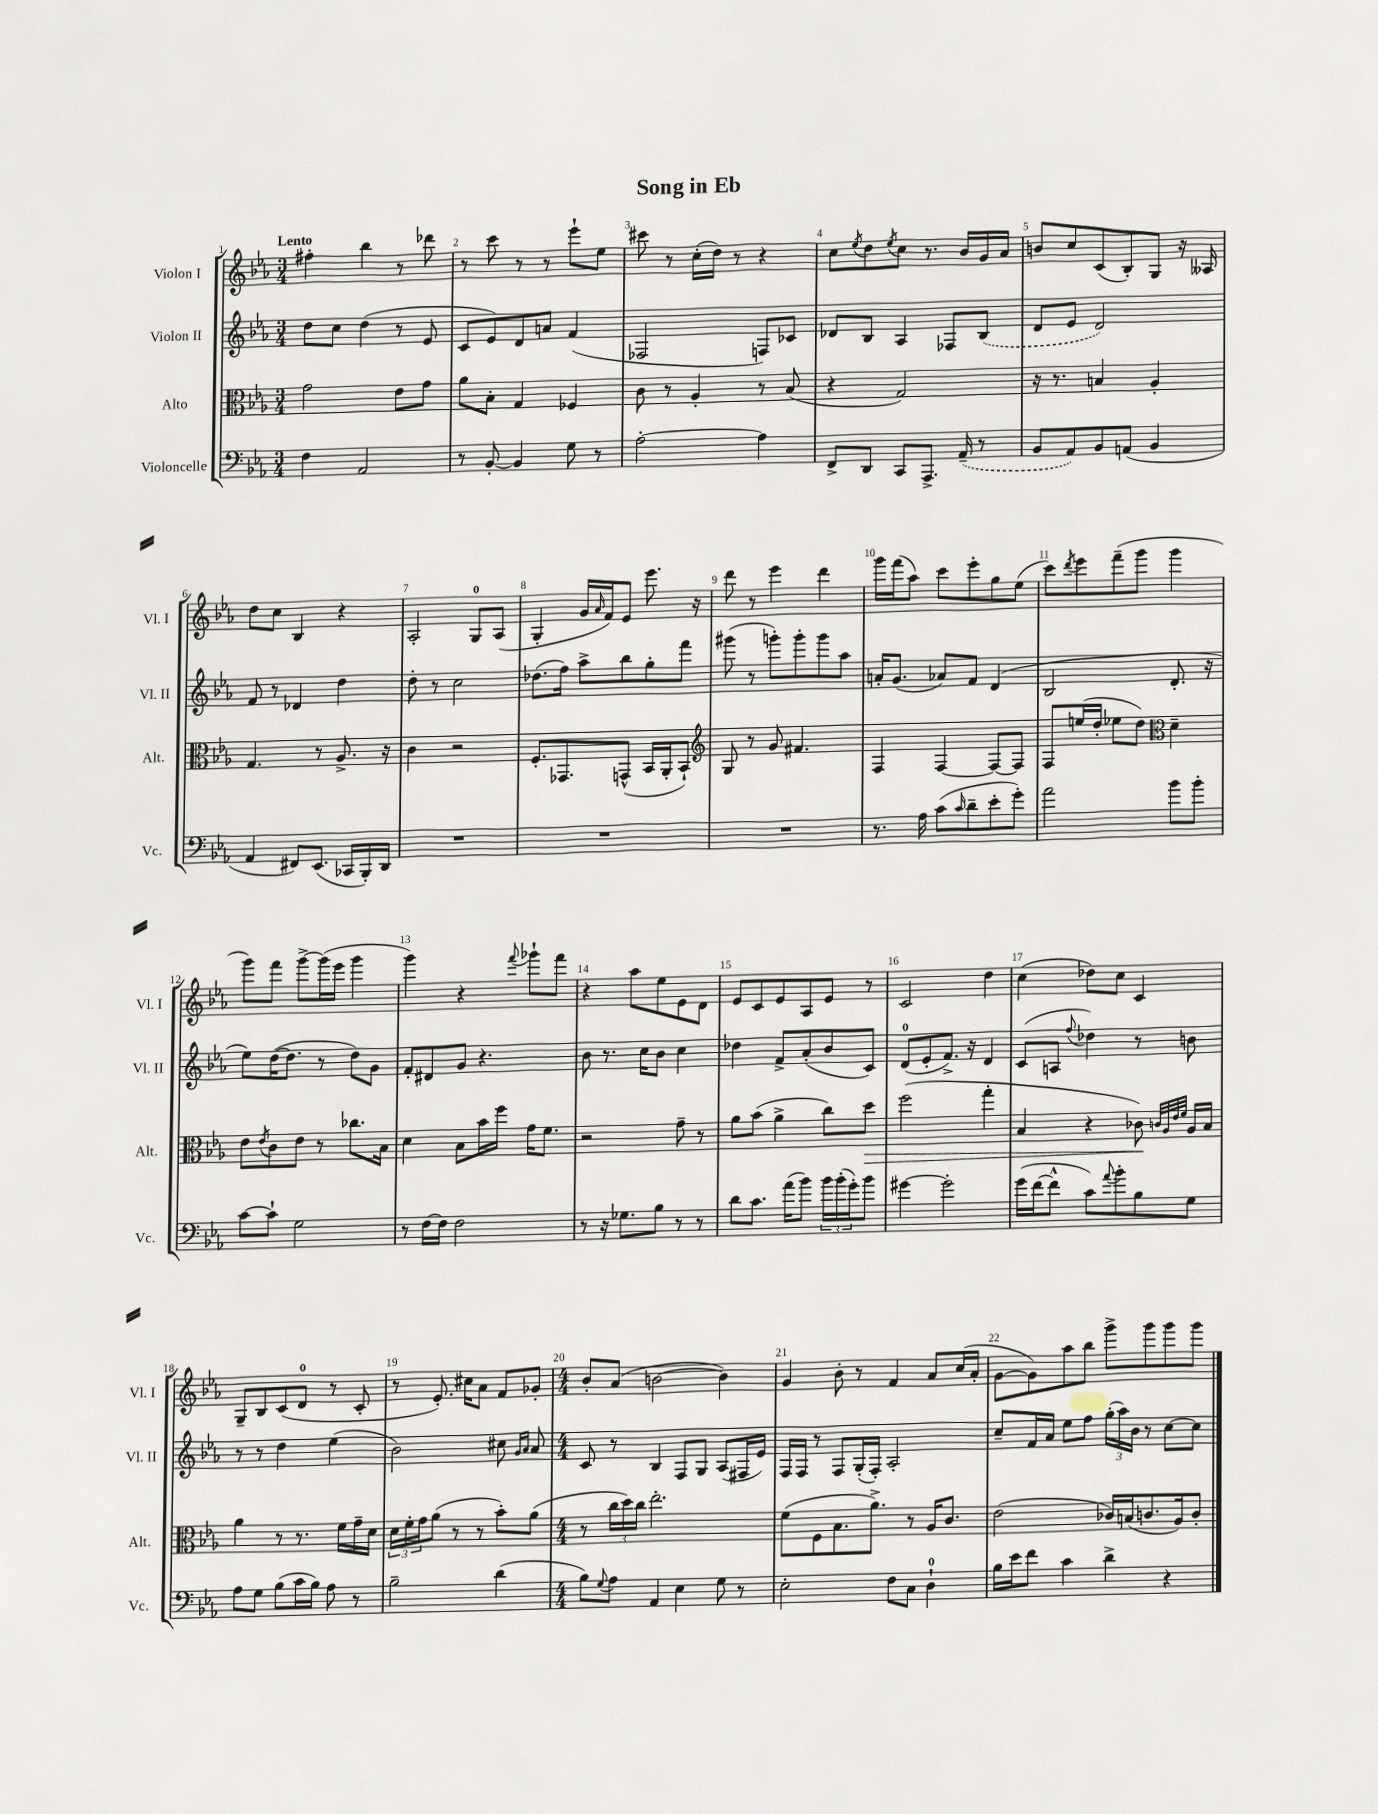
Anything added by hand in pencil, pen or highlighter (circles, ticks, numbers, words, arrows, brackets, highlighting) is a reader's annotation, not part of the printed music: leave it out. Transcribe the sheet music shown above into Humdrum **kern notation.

**kern	**kern	**kern	**kern
*staff4	*staff3	*staff2	*staff1
*clefF4	*clefC3	*clefG2	*clefG2
*k[b-e-a-]	*k[b-e-a-]	*k[b-e-a-]	*k[b-e-a-]
*M3/4	*M3/4	*M3/4	*M3/4
4F	2g	8dd	4ff#'
.	.	8cc	.
2AA-	.	(4dd	4bb-
.	8e-	8r	8r
.	8g	8e-	8ddd-
=	=	=	=
8r	8a-	8c	8r
[8BB-'	8B-'	8e-)	8ccc
4BB-]	4G	8d	8r
.	.	8a	8r
8G	4F-	(4f	8eee-`
8r	.	.	8ee-
=	=	=	=
[2A-'	8c	2F-	8ccc#
.	8r	.	8r
.	4A-'	.	(16cc'
.	.	.	16dd)
.	.	.	8r
4A-]	8r	8F)	4r
.	(8B-	8c-	.
=	=	=	=
8FF^	4r	8d-	8cc
.	.	.	8qee-
8DD	.	8B-	8dd
.	.	.	8qee-
8CC	2G)	4A-	8cc
8.AAA-^	.	.	8.r
.	.	8F-	.
(16AA-~	.	.	16b-
8r	.	(8B-	16g
.	.	.	16a-
=	=	=	=
8BB-	16r	8d	8b
.	8.r	.	.
8AA-)	.	8e-	8cc
8BB-	4B	2d)	(8c
(8AA	.	.	8B-')
4BB-	4A-'	.	8G
.	.	.	16r
.	.	.	16A--
=	=	=	=
4AA-	4.G	8f	8dd
.	.	8r	8cc
8FF#)	.	4d-	4B-
(8.EE-	8r	.	.
.	8.A-^	4dd	4r
16CC-	.	.	.
16BBB-')	.	.	.
16DD	16r	.	.
=	=	=	=
2.r	4c	8dd'	2A-'
.	.	8r	.
.	2r	2cc	.
.	.	.	8G
.	.	.	(8A-
=	=	=	=
2.r	8.F'	(8.dd-	4G'
.	8.GG-	16ff)	.
.	.	8aa-^	16g
.	.	.	16qqa-
.	.	.	16f)
.	(8GG^^	8bb-	8e-
.	16BB-	8gg'	8.eee-
.	16AA-'	.	.
.	8BB-`)	8fff	.
.	.	.	16r
=	=	=	=
*	*clefG2	*	*
2.r	8G	(8ggg#	8ddd
.	8r	8r	8r
.	8g	8ggg')	4eee-
.	4.f#	8ggg'	.
.	.	8ggg	4ddd
.	.	8aa-	.
=	=	=	=
8.r	4F	16a'	16ggg
.	.	(8.g	(16fff
.	.	.	8aa-)
16A-	.	.	.
(8c	[4F	8a-)	8ccc
16qqc	.	.	.
8d~	.	8f	8eee-'
8e-'	8F_	(4d	8gg
8g')	8F]	.	(8ee-
=	=	=	=
2a-	8F	2B-	8ccc)
.	.	.	8qddd
.	(16ee	.	8eee-
.	16dd'	.	.
.	8ee-	.	(8fff~
.	8dd)	.	8ggg
*	*clefC3	*	*
8b-	4d~	8.d'	4ggg
8b-'	.	.	.
.	.	16r	.
=	=	=	=
[8c	8e-	8ee-)	8ggg)
.	8qe-	.	.
8c`]	8c	([16dd	8fff
.	.	8.dd]	.
2G	8e-	.	[8ggg^
.	8r	8r	(16ggg]
.	.	.	16eee-
.	8.cc-	8dd)	4ggg
.	.	8g	.
.	16B-	.	.
=	=	=	=
8r	4d	8f'	4ggg)
[16F	.	8d#	.
16F]	.	.	.
2F	8B-	8g	4r
.	16b-	4.r	.
.	16ff	.	.
.	.	.	8qqfff
.	16g	.	8ggg-`
.	8.f	.	.
.	.	.	8fff
=	=	=	=
8r	2r	8b-	4r
16r	.	8.r	.
8.G-	.	.	.
.	.	.	8aa-
.	.	16cc	.
8B-	.	8b-	8ee-
8r	8g~	4cc	8e-
8r	8r	.	8d
=	=	=	=
8d	8a-	4dd-	8e-
8.c	(8b-	.	8c
.	4a-^	8f^	8e-
(16a-	.	.	.
8b-)	.	(8a-'	8A-
24b-	8cc)	8b-	8e-
(24b-'	.	.	.
24g')	.	.	.
8b-	8dd	8c)	8r
=	=	=	=
[4g#	(2ff	(8d	2c
.	.	8e-'	.
2g#']	.	8.f^)	.
.	.	16r	.
.	4gg'	4d	4dd
=	=	=	=
(16g	4B-	(8c	(4cc
[16f	.	.	.
8f^^]	.	8A	.
.	.	8qqff	.
8c)	4r	4dd-)	8dd-)
8qqa-	.	.	.
8b-'	.	.	8cc
8B-	8c-)	8r	4c
.	32qqc	.	.
.	32qqA-	.	.
.	32qqe-	.	.
.	32qqf	.	.
8G	16A-	8b	.
.	16B-	.	.
=	=	=	=
8A-	4a-	8r	8G~
8G	.	8r	8B-
(8B-	8r	4dd	(8c
16c	8.r	.	8d
16B-)	.	.	.
8A-	.	(4ee-	8r
.	16f	.	.
8r	16g~	.	8c'
.	16d	.	.
=	=	=	=
2B-~	24d	2b-)	8r
.	24f'	.	.
.	24g	.	.
.	(8a-	.	8.e-')
.	8r	.	.
.	.	.	16cc#
.	8r	.	8a-
(4d	8b-')	8cc#	8f
.	.	16qqg	.
.	.	16qqa-	.
.	(8a-	8a-	8g-'
=	=	=	=
*M4/4	*M4/4	*M4/4	*M4/4
8B-)	8r	8c	8b-'
8qqG	.	.	.
8A-	24cc	8r	(8a-
.	24dd)	.	.
.	24cc	.	.
4AA-	2.ee-'	4B-	[2b
4E-	.	8F	.
.	.	8G	.
8G	.	(8A-	4b])
8r	.	16F#	.
.	.	16e-)	.
=	=	=	=
2E-'	(8f	16F	4g
.	.	16F	.
.	8F	8r	.
.	8.B-	8F	8b-'
.	.	(16G'	8r
.	8.a-^)	16F')	.
8F	.	2A-'	4f
8C	8r	.	.
4D`	16A-	.	8a-
.	8.c	.	.
.	.	.	(16cc
.	.	.	16a-'
=	=	=	=
16B-	(2e-	8cc~	[8g
16e-	.	.	.
8f	.	16f	8g])
.	.	16a-	.
4c	.	8ee-	8aa-
.	.	8ff	8bb-
4d^	16c-)	(24gg'	8ggg^
.	.	24aa-)	.
.	(16B	.	.
.	.	24b-	.
.	8.c	8r	8ggg
4r	.	[8cc	8ggg
.	16A-)	.	.
.	8c'	8cc]	8ggg
==	==	==	==
*-	*-	*-	*-
